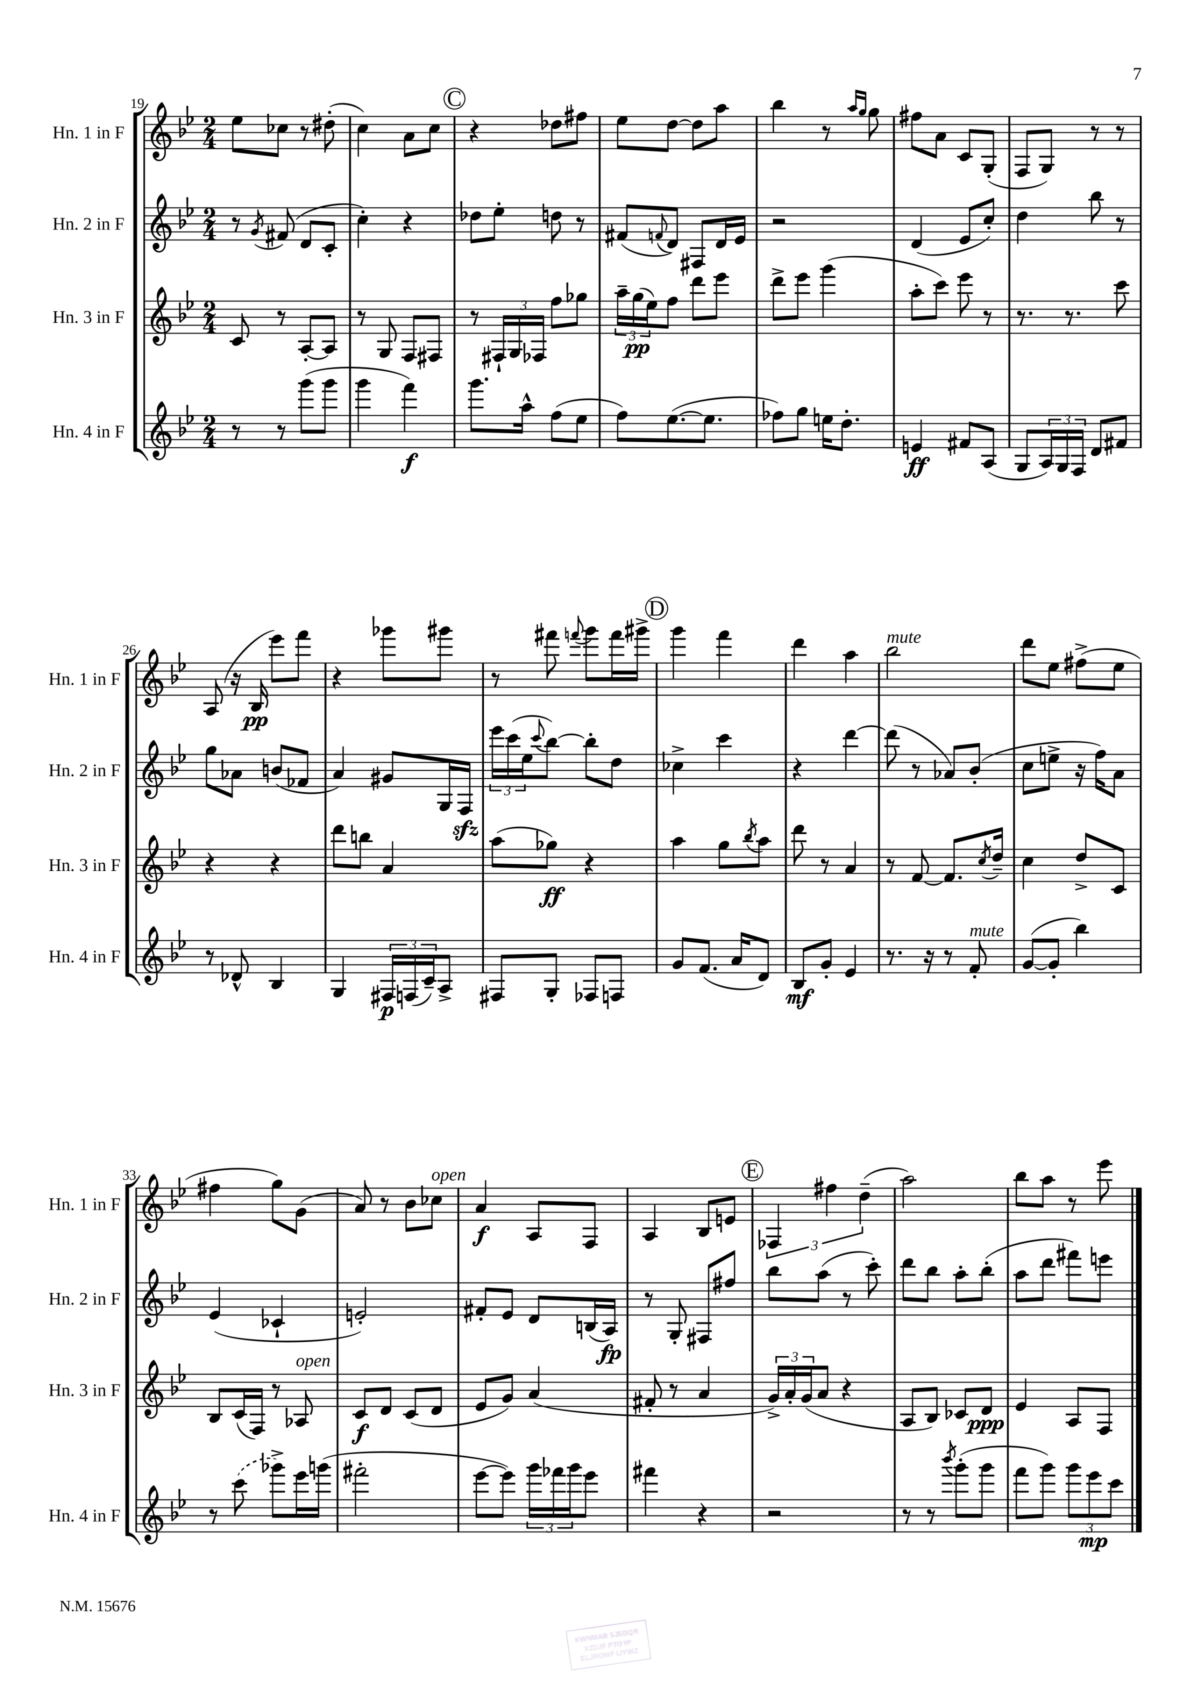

**kern	**kern	**kern	**kern
*staff4	*staff3	*staff2	*staff1
*clefG2	*clefG2	*clefG2	*clefG2
*k[b-e-]	*k[b-e-]	*k[b-e-]	*k[b-e-]
*M2/4	*M2/4	*M2/4	*M2/4
8r	8c	8r	8ee-
.	.	8qg	.
8r	8r	(8f#	8cc-
(8ggg	[8A'	8d	8r
8ggg	8A]	8c'	(8dd#'
=	=	=	=
4ggg	8r	4cc')	4cc)
.	8G	.	.
4fff)	8F	4r	8a
.	8F#	.	8cc
=	=	=	=
8.ggg	8r	8dd-	4r
.	24F#`	8ee-'	.
.	24G	.	.
16aa^^	.	.	.
.	24F-	.	.
(8ff	8ff	8dd	8dd-
8ee-	8gg-	8r	8ff#
=	=	=	=
8ff)	24aa~	(8f#	8ee-
.	(24gg	.	.
.	24ee-)	.	.
.	.	8qqf	.
([8.ee-	8ff	8d)	[8dd
.	8ddd	8F#	8dd]
8.ee-]	.	.	.
.	8eee-	16d	8aa
.	.	16e-	.
=	=	=	=
8ff-)	8ddd^	2r	4bb-
8gg	8eee-	.	.
16ee	(4ggg	.	8r
8.dd'	.	.	.
.	.	.	16qqaa
.	.	.	16qqgg
.	.	.	8gg
=	=	=	=
4e	8aa'	(4d	8ff#
.	8ccc)	.	8a
8f#	8eee-	8e-	8c
(8A	8r	8cc')	(8G'
=	=	=	=
8G	8.r	4dd	8F
24A)	.	.	8G)
24G	.	.	.
.	8.r	.	.
24F	.	.	.
8d	.	8bb-	8r
8f#	8ccc	8r	8r
=	=	=	=
8r	4r	8gg	(8A
8d-^^	.	8a-	16r
.	.	.	16B-
4B-	4r	(8b	8eee-)
.	.	8f-	8fff
=	=	=	=
4G	8ddd	4a)	4r
.	8bb	.	.
24F#	4a	8g#	8ggg-
(24F	.	.	.
24c~)	.	.	.
8A^	.	16G	8ggg#
.	.	16F	.
=	=	=	=
8F#	(8aa	24eee-	8r
.	.	(24ccc	.
.	.	24ee-	.
.	.	8qqccc	.
8G'	8gg-)	[8bb-)	8fff#
.	.	.	8qqfff
8F-	4r	8bb-']	8ggg
8F	.	8dd	16fff
.	.	.	16ggg#^
=	=	=	=
8g	4aa	4cc-^	4ggg
(8.f	.	.	.
.	8gg	4ccc	4fff
16a	.	.	.
.	8qbb-	.	.
8d)	8aa	.	.
=	=	=	=
8B-	8ddd	4r	4ddd
8g'	8r	.	.
4e-	4a	[4ddd	4aa
=	=	=	=
8.r	8r	(8ddd]	2bb-
.	[8f	8r	.
16r	.	.	.
8r	8.f]	8a-)	.
8f'	.	(8b-'	.
.	8qcc	.	.
.	16dd~	.	.
=	=	=	=
([8g	4cc	8cc	8ddd
8g']	.	8ee^	8ee-
4bb-)	8dd^	16r	(8ff#^
.	.	16ff)	.
.	8c	8a	8ee-
=	=	=	=
8r	8B-	(4e-	4ff#
(8ccc	(16c	.	.
.	16F)	.	.
8ggg-^)	8r	4c-`	8gg)
16eee-	8A-	.	(8g
(16ggg	.	.	.
=	=	=	=
2fff#'	8c	2e')	8a)
.	8d	.	8r
.	(8c	.	8b-
.	8d	.	8cc-
=	=	=	=
[8eee-	8e-	8f#'	4a
8eee-])	8g)	8e-	.
24ggg	(4a	8d	8A
24fff-	.	.	.
24ggg	.	.	.
8eee-	.	(16B	8F
.	.	16A)	.
=	=	=	=
4fff#	8f#'	8r	4A
.	8r	8G'	.
4r	4a	8F#	8B-
.	.	8ff#	8e
=	=	=	=
2r	24g^)	8bb-	6F-
.	24a'	.	.
.	(24g	.	.
.	8a	(8aa	.
.	.	.	6ff#
.	4r	8r	.
.	.	.	(6dd~
.	.	8ccc')	.
=	=	=	=
8r	8A	8ddd	2aa)
8r	8B-)	8bb-	.
8qbbb-	.	.	.
(8ggg'	8c-	8aa'	.
8ggg	8d	(8bb-'	.
=	=	=	=
8fff	4e-	8aa	8bb-
8ggg)	.	8ddd	8aa
12ggg	8A	8fff#)	8r
12eee-	.	.	.
.	8F	8eee	8eee-
12ccc	.	.	.
==	==	==	==
*-	*-	*-	*-
